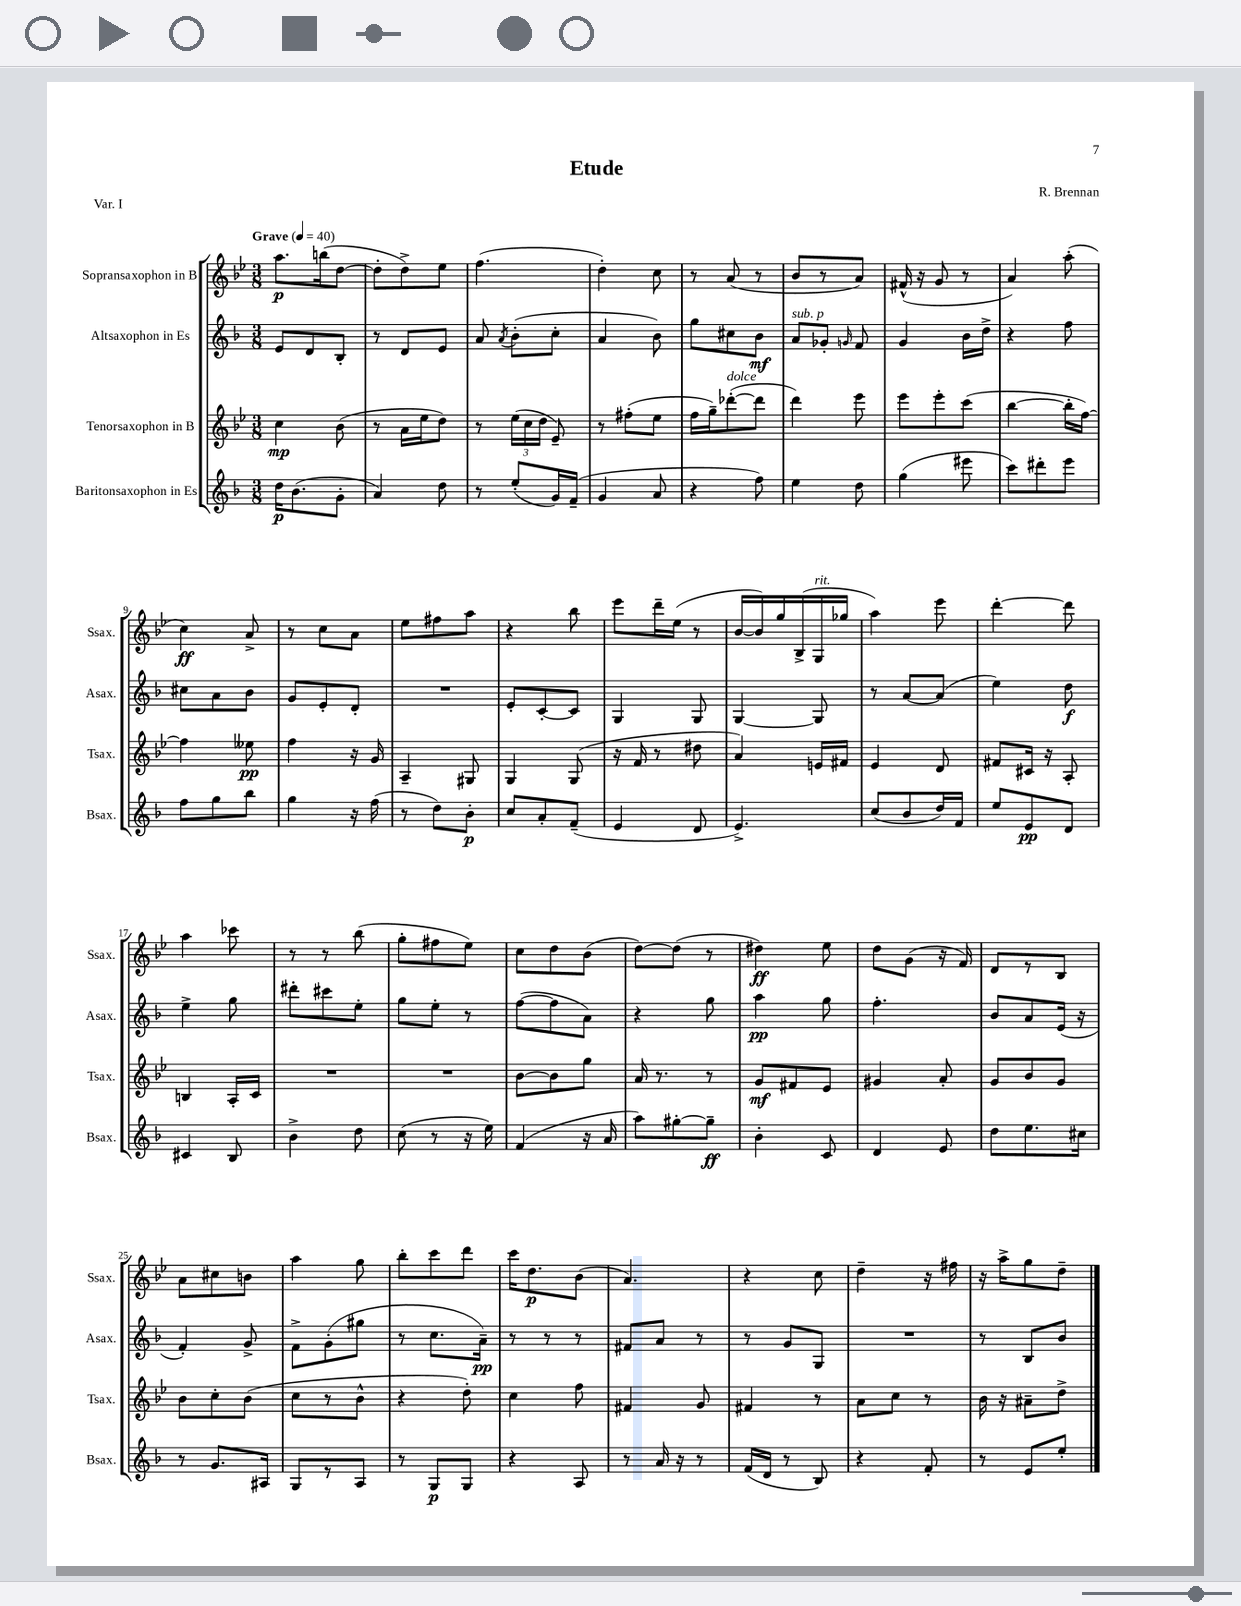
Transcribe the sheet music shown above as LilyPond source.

\header { title = "Etude" composer = "R. Brennan" piece = "Var. I" }
<<
\new StaffGroup <<
\new Staff = "s0" \with { instrumentName = "Sopransaxophon in B" shortInstrumentName = "Ssax." } {
    \clef treble \key bes \major \numericTimeSignature \time 3/8 \tempo "Grave" 4 = 40
    \autoBeamOff a''8.[\p b''16( d''8]~ |
    d''8[-. d''8->) ees''8] |
    f''4.( |
    d''4-.) c''8 |
    r8 a'8( r8 |
    bes'8[ r8 a'8]) |
    fis'16-^( r16 g'8 r8 |
    a'4) a''8-.( |
    c''4\ff) a'8-> |
    r8 c''8[ a'8] |
    ees''8[ fis''8 a''8] |
    r4 bes''8 |
    ees'''8[ d'''16-- ees''16]( r8 |
    bes'16[~ bes'16) g''16 bes16->( g16^\markup { \italic "rit." } ges''16] |
    a''4) ees'''8 |
    d'''4~-. d'''8 |
    a''4 ces'''8 |
    r8 r8 bes''8( |
    g''8[-. fis''8 ees''8]) |
    c''8[ d''8 bes'8]( |
    d''8[~) d''8]( r8 |
    dis''4\ff) ees''8 |
    d''8[ g'8]( r16 f'16) |
    d'8[ r8 bes8] |
    a'8[ cis''8 b'8] |
    a''4 g''8 |
    bes''8[-. c'''8 d'''8] |
    c'''16[ d''8.\p bes'8]( |
    a'4.) |
    r4 c''8 |
    d''4-- r16 fis''16 |
    r16 a''16[-> g''8 d''8]-- \bar "|." |
}
\new Staff = "s1" \with { instrumentName = "Altsaxophon in Es" shortInstrumentName = "Asax." } {
    \clef treble \key f \major \numericTimeSignature \time 3/8
    \autoBeamOff e'8[ d'8 bes8]-. |
    r8 d'8[ e'8] |
    a'8 \acciaccatura { a'8 } bes'8[-.( c''8]-. |
    a'4 bes'8) |
    g''8[ cis''8 bes'8]\mf |
    a'8[^\markup { \italic "sub. p" } ges'8]-. \grace { g'16 } f'8 |
    g'4 bes'16[ d''16]-> |
    r4 f''8 |
    cis''8[ a'8 bes'8] |
    g'8[ e'8-. d'8]-. |
    R4. |
    e'8[-. c'8~-. c'8] |
    g4 g8 |
    g4~ g8 |
    r8 a'8[~ a'8]( |
    e''4) d''8\f |
    e''4-> g''8 |
    dis'''8[-. cis'''8 e''8]-. |
    g''8[ e''8]-. r8 |
    f''8[~( f''8 a'8]) |
    r4 g''8 |
    a''4\pp g''8 |
    f''4.-. |
    bes'8[ a'8 e'16]( r16 |
    f'4-.) g'8-> |
    f'8[-> g'8-.( gis''8] |
    r8 c''8.[ a'16]--\pp) |
    r8 r8 r8 |
    fis'8[ a'8] r8 |
    r8 g'8[ g8] |
    R4. |
    r8 bes8[ bes'8] \bar "|." |
}
\new Staff = "s2" \with { instrumentName = "Tenorsaxophon in B" shortInstrumentName = "Tsax." } {
    \clef treble \key bes \major \numericTimeSignature \time 3/8
    \autoBeamOff c''4\mp bes'8( |
    r8 a'16[ ees''16 d''8]) |
    r8 \tuplet 3/2 { ees''16[( c''16 d''16] } ees'8--) |
    r8 fis''8[-.( ees''8] |
    f''16[ g''16--) des'''8~-.^\markup { \italic "dolce" }( des'''8] |
    d'''4) ees'''8 |
    ees'''8[ ees'''8-. c'''8]( |
    bes''4~ bes''16[-. f''16]~) |
    f''4 eeses''8\pp |
    f''4 r16 g'16 |
    a4-- gis8 |
    g4 g8( |
    r16 f'16 r8 dis''8 |
    a'4) e'16[ fis'16] |
    ees'4 d'8 |
    fis'8[ cis'16] r16 a8-. |
    b4 a16[-. c'16] |
    R4. |
    R4. |
    bes'8[~ bes'8 g''8] |
    a'16 r8. r8 |
    g'8[\mf fis'8 ees'8] |
    gis'4 a'8-. |
    g'8[ bes'8 g'8] |
    bes'8[ c''8-. bes'8]( |
    c''8[ r8 bes'8]-^ |
    r4 d''8-.) |
    c''4 f''8 |
    fis'4 g'8 |
    fis'4 r8 |
    a'8[ c''8] r8 |
    bes'16 r16 ais'8[-- d''8]-> \bar "|." |
}
\new Staff = "s3" \with { instrumentName = "Baritonsaxophon in Es" shortInstrumentName = "Bsax." } {
    \clef treble \key f \major \numericTimeSignature \time 3/8
    \autoBeamOff d''16[\p bes'8.( g'8]-. |
    a'4) d''8 |
    r8 e''8[-.( g'16) f'16]--( |
    g'4 a'8 |
    r4 f''8) |
    e''4 d''8 |
    g''4( eis'''8 |
    c'''8[) dis'''8-. e'''8] |
    f''8[ g''8 bes''8] |
    g''4 r16 f''16( |
    r8 d''8[) bes'8]-.\p |
    c''8[ a'8-. f'8]--( |
    e'4 d'8 |
    e'4.->) |
    c''8[( bes'8 d''16) f'16] |
    e''8[ e'8\pp d'8] |
    cis'4 bes8 |
    bes'4-> d''8 |
    c''8( r8 r16 e''16) |
    f'4( r16 a'16 |
    a''8[) gis''8~-. gis''8]--\ff |
    bes'4-. c'8 |
    d'4 e'8 |
    d''8[ e''8. cis''16] |
    r8 g'8.[ ais16] |
    g8[ r8 a8] |
    r8 g8[\p g8] |
    r4 a8 |
    r8 a'16 r16 r8 |
    f'16[( d'16] r8 bes8) |
    r4 f'8-. |
    r8 e'8[ e''8]-. \bar "|." |
}
>>
>>
